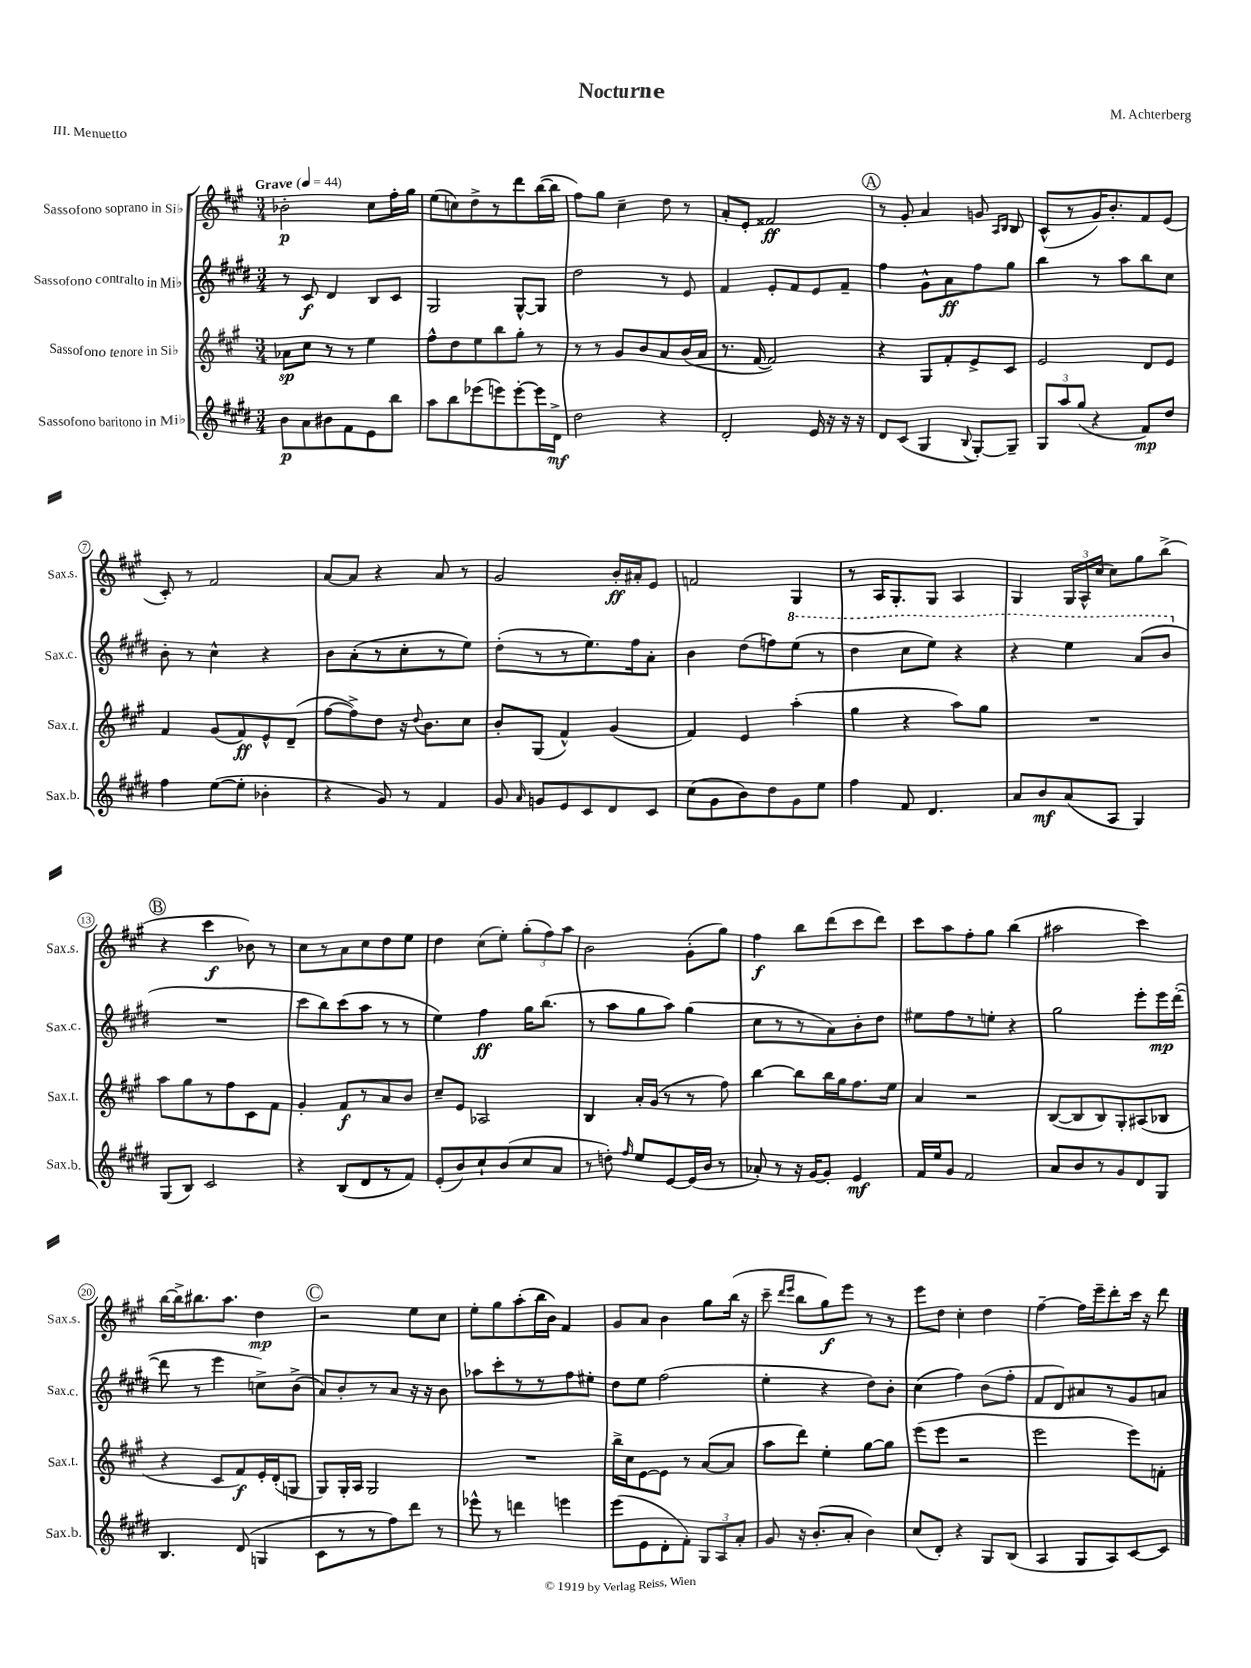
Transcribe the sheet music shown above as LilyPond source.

\header { title = "Nocturne" composer = "M. Achterberg" piece = "III. Menuetto" }
<<
\new StaffGroup <<
\new Staff = "s0" \with { instrumentName = "Sassofono soprano in Sib" shortInstrumentName = "Sax.s." } {
    \clef treble \key a \major \numericTimeSignature \time 3/4 \tempo "Grave" 4 = 44
    \autoBeamOff bes'2-.\p cis''8[ fis''16-. gis''16] |
    e''8[( c''8) d''8-> r8 d'''8 b''16~( b''16] |
    fis''8[) gis''8] cis''4-- d''8 r8 |
    a'8[-. e'8]-. fisis'2\ff |
    \mark \markup { \circle "A" } r8 gis'8-. a'4 g'8 \grace { a16[ b16] } b8 |
    cis'8[-^( r8 gis'16) b'8.-. fis'8 e'8]( |
    cis'8-.) r8 fis'2 |
    a'8[~ a'8] r4 a'8 r8 |
    gis'2 b'16[-.\ff ais'16-. e'8] |
    f'2 gis4 |
    r8 a16[ gis8.-. gis8] a4 |
    gis4 \tuplet 3/2 { gis16[ a16-^ cis''16]( } cis''8[) gis''8 b''8]->( |
    \mark \markup { \circle "B" } r4 cis'''4\f bes'8) r8 |
    cis''8[ r8 a'8 cis''8 d''8 e''8] |
    d''4 cis''8[( e''8]-.) \tuplet 3/2 { gis''8[-.( fis''8) a''8] } |
    b'2 gis'8[-.( gis''8]) |
    fis''4\f b''8[ d'''8( cis'''8 d'''8]) |
    cis'''8[ a''8 fis''8-. gis''8] b''4( |
    ais''2 cis'''4) |
    b''16[~ b''16-> bis''8. a''8.] d''4\mp |
    \mark \markup { \circle "C" } r2 e''8[ cis''8] |
    e''8[-. gis''8 a''8-.( b''16 b'16]) fis'4 |
    gis'8[ a'8] b'4 gis''8[ b''16]( r16 |
    cis'''8-- \grace { d'''16[ e'''16] } b''8[ gis''8\f) e'''8] r8 r8 |
    e'''8[ d''8] cis''4-. d''4 |
    fis''4~-- fis''16[ e'''16-- d'''8-. cis'''16] r16 d'''8 \bar "|." |
}
\new Staff = "s1" \with { instrumentName = "Sassofono contralto in Mib" shortInstrumentName = "Sax.c." } {
    \clef treble \key e \major \numericTimeSignature \time 3/4
    \autoBeamOff r8 cis'8\f dis'4 b8[ cis'8] |
    gis2 gis8[~-^ gis8] |
    dis''2 r8 e'8 |
    fis'4 e'8[-. fis'8 e'8 fis'8]-- |
    \mark \markup { \circle "A" } fis''4 gis'8[-^ a'8\ff fis''8 gis''8] |
    b''4 r8 a''8[ b''8 cis''8] |
    b'8-. r8 cis''4-^ r4 |
    b'8[ a'8-.( r8 cis''8-. r8 e''8]) |
    dis''8[-.( r8 r8 e''8.) fis''16 a'8]-. |
    b'4 dis''8[( f''8) \ottava #1 e'''8]( r8 |
    dis'''4 cis'''8[ e'''8]) r4 |
    r4 e'''4 a''8[( b''8] \ottava #0 |
    \mark \markup { \circle "B" } R2. |
    cis'''8[ b''8) cis'''8( a''8] r8 r8 |
    e''4) fis''4\ff gis''16[ b''8.]( |
    r8 a''8[ gis''8 a''8]) gis''4( |
    cis''8[ r8 r8 a'8) b'8-. dis''8] |
    eis''8[ fis''8 r8 e''8]-. r4 |
    gis''2 e'''8[-. e'''16\mp dis'''16]~-.( |
    dis'''8 r8 e'''4 c''8[->) b'8]->( |
    \mark \markup { \circle "C" } a'8[) b'8-. r8 a'8] r16 r16 b'8 |
    aes''8[ cis'''8-. r8 r8 fis''8 eis''8]-. |
    dis''8[ e''8] fis''2( |
    e''4-. r4 dis''8[) b'8]-. |
    cis''4( fis''4) b'8[( fis''8]-. |
    fis'8[ dis'8) ais'8 r8 gis'8 a'8] \bar "|." |
}
\new Staff = "s2" \with { instrumentName = "Sassofono tenore in Sib" shortInstrumentName = "Sax.t." } {
    \clef treble \key a \major \numericTimeSignature \time 3/4
    \autoBeamOff aes'8[\sp cis''8] r8 r8 e''4 |
    fis''8[-^ d''8 e''8 b''8 gis''8]-. r8 |
    r8 r8 gis'8[ b'8 a'8 b'16( a'16] |
    r8. fis'16~ fis'2) |
    \mark \markup { \circle "A" } r4 gis8[ fis'8-. e'8-> cis'8] |
    e'2 d'8[ e'8] |
    fis'4 gis'8[( fis'8\ff) e'8-^ d'8]--( |
    fis''8[~ fis''8->) d''8] r16 \appoggiatura { d''8 } b'8.[ cis''8] |
    b'8[-. gis8]( fis'4-^) gis'4( |
    fis'4) e'4 a''4-.( |
    gis''4 r4 a''8[) gis''8] |
    R2. |
    \mark \markup { \circle "B" } a''8[ gis''8 r8 fis''8 cis'8 fis'8] |
    gis'4-. fis'8[\f r8 a'8 b'8] |
    cis''8[-- e'8] aes2 |
    b4 a'16[-. gis'16]( r8 r8 fis''8) |
    b''4~ b''8[ b''16 gis''16 fis''8. e''16] |
    a'4 r2 |
    b8[~( b8 b8) gis8-. ais8( bes8] |
    r4 cis'8[ fis'8\f) e'16-. d'16-.( g8] |
    \mark \markup { \circle "C" } gis8[) gis16-. a16] gis2 |
    R2. |
    b''16[-> cis''16 e'8~ e'8] r8 a'8[~( a'8] |
    a''8[ d'''8]) e''4-. gis''8[~ gis''8] |
    e'''8[( e'''8] r2 |
    e'''2 e'''8[) f'8]-. \bar "|." |
}
\new Staff = "s3" \with { instrumentName = "Sassofono baritono in Mib" shortInstrumentName = "Sax.b." } {
    \clef treble \key e \major \numericTimeSignature \time 3/4
    \autoBeamOff b'8[\p a'8 bis'8 fis'8 e'8 b''8] |
    a''8[ b''8 ees'''8( e'''8) e'''8~-. e'''16 dis'16]->\mf |
    dis''2 r4 |
    dis'2-. e'16 r16 r16 r16 |
    \mark \markup { \circle "A" } dis'8[ cis'8]( gis4 \appoggiatura { b8 } gis8[~-.) gis8]-- |
    \tuplet 3/2 { gis8[ a''8 gis''8]( } r4 fis'8[\mp) dis''8] |
    fis''4 e''8[~( e''8]-. bes'4-. |
    r4 gis'8) r8 fis'4 |
    gis'8 \grace { a'16 } g'8[ e'8 cis'8 dis'8 cis'8] |
    cis''8[( gis'8 b'8) dis''8 gis'8 e''8] |
    fis''4 fis'8 dis'4. |
    a'8[ b'8\mf a'8( a8] gis4) |
    \mark \markup { \circle "B" } gis8[( b8]) cis'2 |
    r4 b8[( dis'8 r8 fis'8]) |
    e'8[-.( b'8) cis''8-! b'8( cis''8 a'8] |
    r8 d''8-.) \grace { fis''16 } e''8[ e'8~ e'16( b'16] r8 |
    aes'8-.) r8 r16 gis'16[~ gis'8]-. e'4\mf |
    fis'16[ e''16 gis'8] fis'2 |
    a'8[ b'8 r8 gis'8 dis'8 gis8] |
    b4. dis'8( g4 |
    \mark \markup { \circle "C" } cis'8[ r8 r8 fis''8) dis'''8] r8 |
    ees'''8-^ r8 d'''4 e'''4 |
    e'''8[( e'8 dis'8-. fis'8]-.) \tuplet 3/2 { gis8[ a8 a'8]-. } |
    gis'8 r16 b'8.[-.( a'8]-. b'4) |
    cis''8[( dis'8]-.) r4 gis8[ b8]( |
    a4 gis8[ a8) cis'8~ cis'8] \bar "|." |
}
>>
>>
\layout { \context { \Score \override BarNumber.stencil = #(make-stencil-circler 0.1 0.3 ly:text-interface::print) } }
